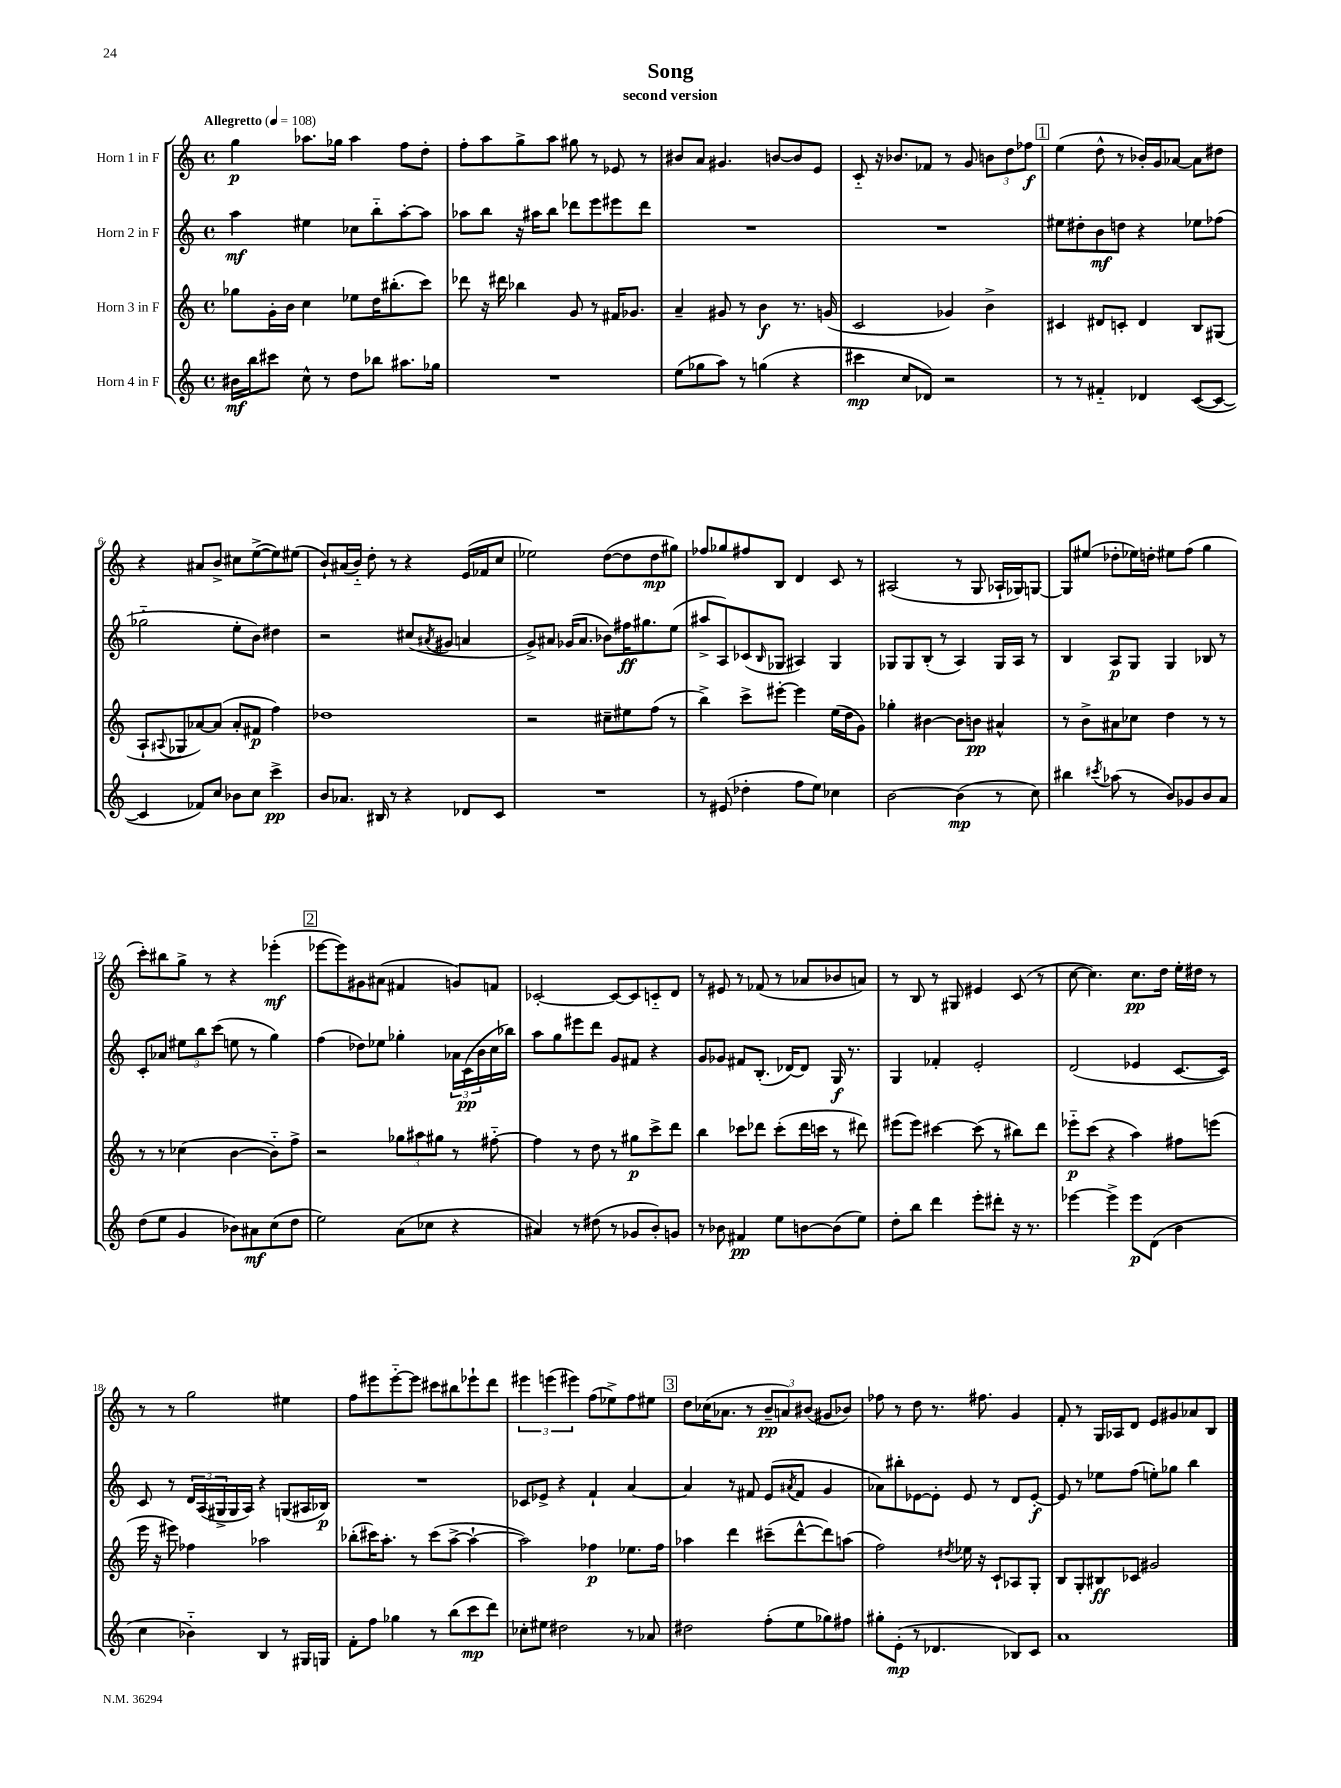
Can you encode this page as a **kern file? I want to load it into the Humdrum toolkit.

**kern	**dynam	**kern	**dynam	**kern	**dynam	**kern	**dynam
*part4	*part4	*part3	*part3	*part2	*part2	*part1	*part1
*staff4	*staff4	*staff3	*staff3	*staff2	*staff2	*staff1	*staff1
*I"Horn 4 in F	*	*I"Horn 3 in F	*	*I"Horn 2 in F	*	*I"Horn 1 in F	*
*clefG2	*	*clefG2	*	*clefG2	*	*clefG2	*
*k[]	*	*k[]	*	*k[]	*	*k[]	*
*M4/4	*	*M4/4	*	*M4/4	*	*M4/4	*
*met(c)	*	*met(c)	*	*met(c)	*	*met(c)	*
*MM108	*	*MM108	*	*MM108	*	*MM108	*
=1	=1	=1	=1	=1	=1	=1	=1
!	!	!	!	!	!	!LO:TX:a:B:t=Allegretto	!
16b#X\LL	mf	8gg-X\L	.	4aa\	mf	4gg\	p
16bb\J	.	.	.	.	.	.	.
8ccc#X\J	.	16g'\L	.	.	.	.	.
.	.	16b\JJ	.	.	.	.	.
8cc^^\	.	4cc\	.	4ee#X\	.	8.aa-X\L	.
8r	.	.	.	.	.	.	.
.	.	.	.	.	.	16gg-X\Jk	.
8dd\L	.	8ee-X\L	.	8cc-X\L	.	4aa-\	.
8bb-X\J	.	16dd\K	.	8bb\	.	.	.
.	.	(8.bb#X'\	.	.	.	.	.
8.aa#X\L	.	.	.	[8aa'\	.	8ff\L	.
.	.	8ccc\J)	.	8aa\J]	.	8dd'\J	.
16gg-X\Jk	.	.	.	.	.	.	.
=2	=2	=2	=2	=2	=2	=2	=2
1r	.	8ddd-X\	.	8aa-X\L	.	8ff'\L	.
.	.	16r	.	8bb\J	.	8aa\	.
.	.	16ddd#X\	.	.	.	.	.
.	.	4bb-X\	.	16r	.	8gg^\	.
.	.	.	.	16aa#X\KL	.	.	.
.	.	.	.	8bb\J	.	8aa\J	.
.	.	8g/	.	8ddd-X\L	.	8gg#X\	.
.	.	8r	.	8eee\	.	8r	.
.	.	16f#X/KL	.	8eee#X\	.	8e-X/	.
.	.	8.g-X/J	.	.	.	.	.
.	.	.	.	8ddd-\J	.	8r	.
=3	=3	=3	=3	=3	=3	=3	=3
(8ee\L	.	4a~/	.	1r	.	8b#X/L	.
8gg-X\	.	.	.	.	.	8a/J	.
8aa\J)	.	8g#X/	.	.	.	4.g#X/	.
8r	.	8r	.	.	.	.	.
(4ggn\	.	4b\	f	.	.	.	.
.	.	.	.	.	.	[8bn/L	.
4r	.	8.r	.	.	.	8b/]	.
.	.	.	.	.	.	8e/J	.
.	.	(16gn/	.	.	.	.	.
=4	=4	=4	=4	=4	=4	=4	=4
4ccc#X\	mp	2c/	.	1r	.	8c/	.
.	.	.	.	.	.	16r	.
.	.	.	.	.	.	8.b-X/L	.
8cc/L	.	.	.	.	.	.	.
8d-X/J)	.	.	.	.	.	8f-X/J	.
2r	.	4g-X/)	.	.	.	8r	.
.	.	.	.	.	.	8g/	.
.	.	4b^\	.	.	.	12bn\L	.
.	.	.	.	.	.	12dd\	.
.	.	.	.	.	.	12ff-X\J	f
!!LO:REH:place=s1:t=1
=5	=5	=5	=5	=5	=5	=5	=5
8r	.	4c#X/	.	8ee#X\L	.	(4ee\	.
8r	.	.	.	8dd#X'\	.	.	.
4f#X/	.	8d#X/L	.	8b\	mf	8dd^^\	.
.	.	8cn'/J	.	8ddn\J	.	8r	.
4d-X/	.	4d#/	.	4r	.	16b-X'/LL)	.
.	.	.	.	.	.	16g/J	.
.	.	.	.	.	.	[8a-X/J	.
([8c/L	.	8B/L	.	8ee-X\L	.	8a-\L]	.
8c/J_	.	(8G#X/J	.	(8ff-X\J	.	8dd#X\J	.
!!LO:LB:g=z
=6	=6	=6	=6	=6	=6	=6	=6
4c/]	.	8A`/L	.	2gg-X\	.	4r	.
.	.	8qqA#X/	.	.	.	.	.
.	.	8G-X/	.	.	.	.	.
8f-X/L)	.	[8a-X/)	.	.	.	8a#X/L	.
8cc/J	.	(8a-/J]	.	.	.	8b^/J	.
8b-X\L	.	8a-'/L	.	8ee'\L	.	8cc#X\L	.
8cc\J	.	8f#X/J	p	8b\J)	.	([8ee^\	.
4ccc^\	pp	4ff\)	.	4dd#X\	.	8ee\])	.
.	.	.	.	.	.	(8ee#X\J	.
=7	=7	=7	=7	=7	=7	=7	=7
8b/L	.	1dd-X	.	2r	.	8b`/L)	.
8.a-X/J	.	.	.	.	.	(16a#X/L	.
.	.	.	.	.	.	16b/JJ)	.
.	.	.	.	.	.	8dd'\	.
16B#X/	.	.	.	.	.	.	.
8r	.	.	.	.	.	8r	.
4r	.	.	.	(8cc#X/L	.	4r	.
.	.	.	.	8qa#X/	.	.	.
.	.	.	.	8g#X/J	.	.	.
8d-X/L	.	.	.	4an/	.	(16e/LL	.
.	.	.	.	.	.	16f-X/J	.
8c/J	.	.	.	.	.	8cc/J	.
=8	=8	=8	=8	=8	=8	=8	=8
1r	.	2r	.	8g^/L)	.	2ee-X\)	.
.	.	.	.	8a#X/J	.	.	.
.	.	.	.	(16g-X/KL	.	.	.
.	.	.	.	8.a#/J	.	.	.
.	.	8cc#X~\L	.	8b-X\L)	.	([8dd\L	.
.	.	8ee#X\	.	16ff#X\K	ff	8dd\]	.
.	.	.	.	8.gg#X\	.	.	.
.	.	(8ff\J	.	.	.	8dd\	mp
.	.	8r	.	(8ee\J	.	8gg#X\J)	.
=9	=9	=9	=9	=9	=9	=9	=9
8r	.	4bb^\)	.	8aa#X^/L	.	8ff-X/L	.
(8e#X/	.	.	.	8A/)	.	8gg-X/	.
4dd-X'\	.	8ccc^\L	.	(8c-X/	.	8ff#X/	.
.	.	.	.	16qqB/	.	.	.
.	.	[8eee#X'\J	.	8G-X/J	.	8B/J	.
8ff\L	.	4eee#\]	.	4A#X/)	.	4d/	.
8ee\J)	.	.	.	.	.	.	.
4cc-X\	.	(16ee\LL	.	4G-/	.	8c/	.
.	.	16dd\J	.	.	.	.	.
.	.	8g\J)	.	.	.	8r	.
=10	=10	=10	=10	=10	=10	=10	=10
[2b\	.	4gg-X'\	.	8G-X/L	.	(2A#X/	.
.	.	.	.	8G-/	.	.	.
.	.	[4b#X\	.	(8B'/J	.	.	.
.	.	.	.	8r	.	.	.
(4b\]	mp	8b#\L]	.	4A/)	.	8r	.
.	.	8bn\J	pp	.	.	8G/	.
8r	.	4a#X^^/	.	16G-/LL	.	16A-X`/LL	.
.	.	.	.	16A/JJ	.	16G-X/J)	.
8cc\)	.	.	.	8r	.	[8Gn/J	.
=11	=11	=11	=11	=11	=11	=11	=11
4bb#X\	.	8r	.	4B/	.	8G/L]	.
.	.	8b^\L	.	.	.	(8ee#X/J	.
8qccc#X/	.	.	.	.	.	.	.
(8aa-X\	.	8a#X\	.	8A/L	p	8dd-X'\L	.
8r	.	8cc-X\J	.	8G/J	.	16ee-X\L)	.
.	.	.	.	.	.	16ddn'\JJ	.
8b/L)	.	4dd\	.	4G/	.	8ee#X\L	.
8g-X/	.	.	.	.	.	(8ff\J	.
8b/	.	8r	.	8B-X/	.	4gg\	.
8a/J	.	8r	.	8r	.	.	.
!!LO:LB:g=z
=12	=12	=12	=12	=12	=12	=12	=12
(8dd\L	.	8r	.	8c'/L	.	8ccc'\L)	.
8ee\J	.	8r	.	8a-X/J	.	8bb#X\	.
4g/	.	(4cc-X\	.	12ee#X\L	.	8gg^\J	.
.	.	.	.	12bb\	.	.	.
.	.	.	.	.	.	8r	.
.	.	.	.	(12ccc\J	.	.	.
8b-X\L)	.	[4b\	.	8een\	.	4r	.
8a#X\	mf	.	.	8r	.	.	.
(8cc\	.	8b\L])	.	4gg\)	.	(4eee-X'\	mf
8dd\J	.	8ff^\J	.	.	.	.	.
!!LO:REH:place=s1:t=2
=13	=13	=13	=13	=13	=13	=13	=13
2ee\)	.	2r	.	(4ff\	.	[8eee-X\L	.
.	.	.	.	.	.	8eee-\])	.
.	.	.	.	8dd-X\L)	.	8g#X\	.
.	.	.	.	8ee-X\J	.	(8a#X\J	.
(8a\L	.	12gg-X\L	.	4gg-X'\	.	4f#X/	.
.	.	12aa#X\	.	.	.	.	.
8cc-X\J	.	.	.	.	.	.	.
.	.	12gg#X\J	.	.	.	.	.
4r	.	8r	.	24a-X\LL	.	8gn/L)	.
.	.	.	.	(24c\	pp	.	.
.	.	.	.	24b\	.	.	.
.	.	[8ff#X\	.	16cc\	.	8fn/J	.
.	.	.	.	16bb-X\JJ)	.	.	.
=14	=14	=14	=14	=14	=14	=14	=14
4a#X/)	.	4ff#\]	.	8aa\L	.	[2c-X'/	.
.	.	.	.	8gg\	.	.	.
8r	.	8r	.	8eee#X\	.	.	.
(8dd#X\	.	8dd\	.	8ddd\J	.	.	.
8r	.	8r	.	8g/L	.	8c-/L_	.
8g-X/L	.	8gg#X\L	p	8f#X/J	.	8c-/]	.
8b'/)	.	8ccc^\	.	4r	.	8cn/	.
8gn/J	.	8ddd\J	.	.	.	8d/J	.
=15	=15	=15	=15	=15	=15	=15	=15
8r	.	4bb\	.	8g/L	.	8r	.
8b-X\	.	.	.	8g-X/J	.	8e#X/	.
4f#X/	pp	8ccc-X\L	.	8f#X/L	.	8r	.
.	.	8ddd-X\J	.	(8.B'/J	.	(8f-X/	.
8ee\L	.	(8ccc-'\L	.	.	.	8r	.
.	.	.	.	[16d-X/KL)	.	.	.
[8bn\	.	16ddd-\L	.	8d-/J]	.	8a-X/L	.
.	.	16cccn\JJ	.	.	.	.	.
(8b\]	.	8r	.	16G/	f	8b-X/	.
.	.	.	.	8.r	.	.	.
8ee\J)	.	8ddd#X\)	.	.	.	8an/J)	.
=16	=16	=16	=16	=16	=16	=16	=16
8dd'\L	.	(8eee#X\L	.	4G/	.	8r	.
8bb\J	.	8eee#\J)	.	.	.	8B/	.
4ddd\	.	[4ccc#X\	.	4f-X'/	.	8r	.
.	.	.	.	.	.	8G#X/	.
8eee'\L	.	(8ccc#\]	.	2e'/	.	4e#X/	.
8ddd#X'\J	.	8r	.	.	.	.	.
16r	.	8bb#X\L)	.	.	.	(8c/	.
8.r	.	.	.	.	.	.	.
.	.	8ddd\J	.	.	.	8r	.
=17	=17	=17	=17	=17	=17	=17	=17
[4eee-X\	.	8eee-X\L	p	(2d/	.	[8cc\	.
.	.	(8ccc\J	.	.	.	4.cc\])	.
4eee-^\]	.	4r	.	.	.	.	.
8eee-\L	p	4aa\)	.	4e-X/	.	8.cc\L	pp
(8d\J	.	.	.	.	.	.	.
.	.	.	.	.	.	16dd\Jk	.
4b\	.	8ff#X\L	.	[8.c/L	.	16ee'\LL	.
.	.	.	.	.	.	16dd#X\JJ	.
.	.	(8eeen\J	.	.	.	8r	.
.	.	.	.	16c/Jk])	.	.	.
!!LO:LB:g=z
=18	=18	=18	=18	=18	=18	=18	=18
4cc\	.	16eee\	.	8c/	.	8r	.
.	.	16r	.	.	.	.	.
.	.	8eee#X\)	.	8r	.	8r	.
4b-X\)	.	4ff-X\	.	24d/LL	.	2gg\	.
.	.	.	.	(24A/	.	.	.
.	.	.	.	24G#X^/	.	.	.
.	.	.	.	16G#/	.	.	.
.	.	.	.	16A/JJ)	.	.	.
4B/	.	2aa-X\	.	4r	.	.	.
8r	.	.	.	(8Gn/L	.	4ee#X\	.
16G#X/LL	.	.	.	16A#X/L	.	.	.
16Gn/JJ	.	.	.	16B-X/JJ)	p	.	.
=19	=19	=19	=19	=19	=19	=19	=19
8f'\L	.	(8bb-X'\L	.	1r	.	8ff\L	.
8ff\J	.	16ccc#X\K)	.	.	.	8eee#X\	.
.	.	8.aa'\J	.	.	.	.	.
4gg-X\	.	.	.	.	.	[8eee#\	.
.	.	8r	.	.	.	8eee#\J]	.
8r	.	(8ccc#\L	.	.	.	8ccc#X\L	.
(8bb\L	.	[8aa^\J	.	.	.	8bb#X\	.
8ccc\	mp	4aa`\_	.	.	.	8eee-X`\	.
8ddd\J)	.	.	.	.	.	8ddd\J	.
=20	=20	=20	=20	=20	=20	=20	=20
8cc-X'\L	.	2aa\])	.	8c-X/L	.	6eee#X\	.
8ee#X\J	.	.	.	8e-X^/J	.	.	.
.	.	.	.	.	.	(6eeen\	.
2dd#X\	.	.	.	4r	.	.	.
.	.	.	.	.	.	6eee#X\)	.
.	.	4ff-X\	p	4f`/	.	(8ff\L	.
.	.	.	.	.	.	8ee-X^\)	.
8r	.	8.ee-X\L	.	[4a/	.	8ff\	.
8a-X/	.	.	.	.	.	8ee#X\J	.
.	.	16ff-\Jk	.	.	.	.	.
!!LO:REH:place=s1:t=3
=21	=21	=21	=21	=21	=21	=21	=21
2dd#X\	.	4aa-X\	.	4a/]	.	8dd\L	.
.	.	.	.	.	.	(16cc-X\K	.
.	.	.	.	.	.	8.a-X\J	.
.	.	4ddd\	.	8r	.	.	.
.	.	.	.	8f#X/	.	8r	.
(8ff'\L	.	(8ccc#X~\L	.	(8e/L	.	12b~/L	pp
.	.	.	.	.	.	12an/)	.
.	.	.	.	8qa#X/	.	.	.
8ee\	.	[8ddd^^\	.	8f#/J	.	.	.
.	.	.	.	.	.	(12b#X/J	.
8gg-X\)	.	8ddd\])	.	4g/	.	8g#X/L	.
8ff#X\J	.	(8aan\J	.	.	.	8b-X/J)	.
=22	=22	=22	=22	=22	=22	=22	=22
8gg#X'\L	.	2ff\)	.	8a-X\L)	.	8ff-X\	.
(8e'\J	mp	.	.	8bb#X'\	.	8r	.
8r	.	.	.	[8e-X\	.	8dd\	.
4.d-X/	.	.	.	8e-'\J]	.	8.r	.
.	.	8qdd#X/	.	.	.	.	.
.	.	16ee-X\	.	8e-/	.	.	.
.	.	16r	.	.	.	8.ff#X\	.
.	.	8c`/L	.	8r	.	.	.
8B-X/L)	.	8A-X/	.	8d/L	.	4g/	.
8c/J	.	8G'/J	.	[8e-'/J	f	.	.
=23	=23	=23	=23	=23	=23	=23	=23
1a	.	8B/L	.	8e-/]	.	8f'/	.
.	.	8G'/	.	8r	.	8r	.
.	.	8B#X/	ff	8ee-X\L	.	16G/LL	.
.	.	.	.	.	.	16A-X/J	.
.	.	8c-X/J	.	(8ff\J	.	8d/J	.
.	.	2g#X/	.	8een'\L)	.	8e/L	.
.	.	.	.	8gg-X\J	.	8g#X/	.
.	.	.	.	4bb\	.	8a-X/	.
.	.	.	.	.	.	8B/J	.
==	==	==	==	==	==	==	==
*-	*-	*-	*-	*-	*-	*-	*-
